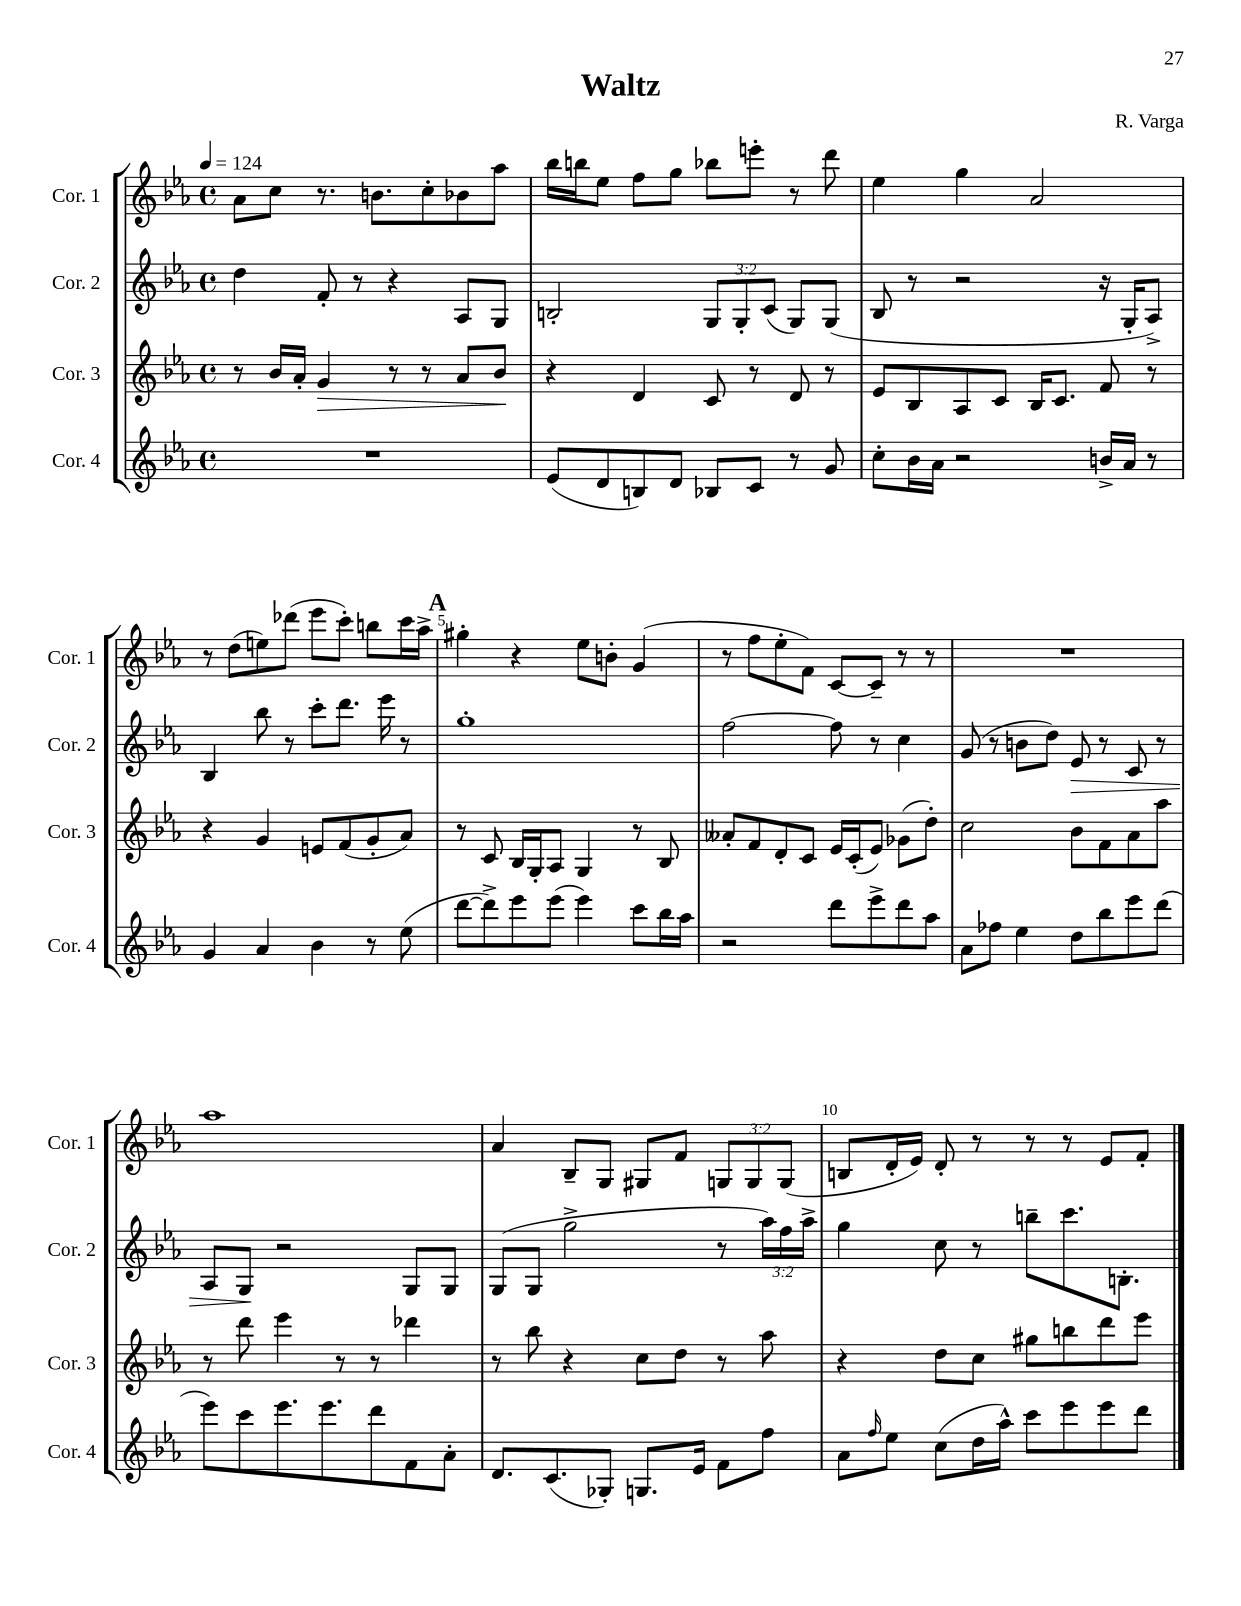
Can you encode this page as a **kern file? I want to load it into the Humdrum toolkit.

**kern	**kern	**dynam	**kern	**dynam	**kern
*part4	*part3	*part3	*part2	*part2	*part1
*staff4	*staff3	*staff3	*staff2	*staff2	*staff1
*I"Cor. 4	*I"Cor. 3	*	*I"Cor. 2	*	*I"Cor. 1
*I'Cor. 4	*I'Cor. 3	*	*I'Cor. 2	*	*I'Cor. 1
*clefG2	*clefG2	*	*clefG2	*	*clefG2
*k[b-e-a-]	*k[b-e-a-]	*	*k[b-e-a-]	*	*k[b-e-a-]
*M4/4	*M4/4	*	*M4/4	*	*M4/4
*met(c)	*met(c)	*	*met(c)	*	*met(c)
*MM124	*MM124	*	*MM124	*	*MM124
=1	=1	=1	=1	=1	=1
1r	8r	.	4dd\	.	8a-\L
.	16b-/LL	.	.	.	8cc\J
.	16a-'/JJ	.	.	.	.
!	!	!LO:HP:b	!	!	!
.	4g/	>	8f'/	.	8.r
.	.	.	8r	.	.
.	.	.	.	.	8.bn\L
.	8r	.	4r	.	.
.	8r	.	.	.	8cc'\
.	8a-/L	.	8A-/L	.	8b-X\
.	8b-/J	.	8G/J	.	8aa-\J
.	.	]	.	.	.
=2	=2	=2	=2	=2	=2
(8e-/L	4r	.	2Bn'/	.	16bb-\LL
.	.	.	.	.	16bbn\J
8d/	.	.	.	.	8ee-\J
8Bn/)	4d/	.	.	.	8ff\L
8d/J	.	.	.	.	8gg\J
8B-X/L	8c/	.	12G/L	.	8bb-X\L
.	.	.	12G'/	.	.
8c/J	8r	.	.	.	8eeen'\J
.	.	.	(12c/J	.	.
8r	8d/	.	8G/L)	.	8r
8g/	8r	.	(8G/J	.	8ddd\
=3	=3	=3	=3	=3	=3
8cc'\L	8e-/L	.	8B-/	.	4ee-\
16b-\L	8B-/	.	8r	.	.
16a-\JJ	.	.	.	.	.
2r	8A-/	.	2r	.	4gg\
.	8c/J	.	.	.	.
.	16B-/KL	.	.	.	2a-/
.	8.c/J	.	.	.	.
16bn^/LL	8f/	.	16r	.	.
16a-/JJ	.	.	16G'/KL	.	.
8r	8r	.	8A-^/J)	.	.
!!LO:LB:g=z
=4	=4	=4	=4	=4	=4
4g/	4r	.	4B-/	.	8r
.	.	.	.	.	(8dd\L
4a-/	4g/	.	8bb-\	.	8een\)
.	.	.	8r	.	(8ddd-X\J
4b-\	8en/L	.	8ccc'\L	.	8eee-\L
.	(8f/	.	8.ddd\J	.	8ccc'\J)
8r	8g'/	.	.	.	8bbn\L
.	.	.	16eee-\	.	.
(8ee-\	8a-/J)	.	8r	.	16ccc\L
.	.	.	.	.	16aa-^\JJ
!!LO:REH:place=s1:t=A
=5	=5	=5	=5	=5	=5
[8ddd\L	8r	.	1gg'	.	4gg#X'\
8ddd^\])	8c/	.	.	.	.
8eee-\	16B-/LL	.	.	.	4r
.	16G'/J	.	.	.	.
(8eee-\J	8A-/J	.	.	.	.
4eee-\)	4G/	.	.	.	8ee-\L
.	.	.	.	.	8bn'\J
8ccc\L	8r	.	.	.	(4g/
16bb-\L	8B-/	.	.	.	.
16aa-\JJ	.	.	.	.	.
=6	=6	=6	=6	=6	=6
2r	8a--X'/L	.	[2ff\	.	8r
.	8f/	.	.	.	8ff\L
.	8d'/	.	.	.	8ee-'\
.	8c/J	.	.	.	8f\J)
8ddd\L	16e-/LL	.	8ff\]	.	[8c/L
.	(16c'/J	.	.	.	.
8eee-^\	8e-/J)	.	8r	.	8c~/J]
8ddd\	(8g-X\L	.	4cc\	.	8r
8aa-\J	8dd'\J)	.	.	.	8r
=7	=7	=7	=7	=7	=7
8a-\L	2cc\	.	(8g/	.	1r
8ff-X\J	.	.	8r	.	.
4ee-\	.	.	8bn\L	.	.
.	.	.	8dd\J)	.	.
!	!	!	!	!LO:HP:b	!
8dd\L	8b-\L	.	8e-/	>	.
8bb-\	8f\	.	8r	.	.
8eee-\	8a-\	.	8c/	.	.
(8ddd\J	8aa-\J	.	8r	.	.
!!LO:LB:g=z
=8	=8	=8	=8	=8	=8
8eee-\L)	8r	.	8A-/L	.	1aa-
8ccc\	8ddd\	.	8G/J	.	.
8.eee-\	4eee-\	.	2r	]	.
8.eee-\	.	.	.	.	.
.	8r	.	.	.	.
8ddd\	8r	.	.	.	.
8f\	4ddd-X\	.	8G/L	.	.
8a-'\J	.	.	8G/J	.	.
=9	=9	=9	=9	=9	=9
8.d/L	8r	.	(8G/L	.	4a-/
.	8bb-\	.	8G/J	.	.
(8.c/	.	.	.	.	.
.	4r	.	2gg^\	.	8B-~/L
8G-X'/J)	.	.	.	.	8G/J
8.Gn/L	8cc\L	.	.	.	8G#X/L
.	8dd\J	.	.	.	8f/J
16e-/Jk	.	.	.	.	.
8f\L	8r	.	8r	.	12Gn/L
.	.	.	.	.	12G/
8ff\J	8aa-\	.	24aa-\LL)	.	.
.	.	.	24ff\	.	(12G/J
.	.	.	24aa-^\JJ	.	.
=10	=10	=10	=10	=10	=10
8a-\L	4r	.	4gg\	.	8Bn/L
16qqff/	.	.	.	.	.
8ee-\J	.	.	.	.	16d'/L
.	.	.	.	.	16e-/JJ)
(8cc\L	8dd\L	.	8cc\	.	8d'/
16dd\L	8cc\J	.	8r	.	8r
16aa-^^\JJ)	.	.	.	.	.
8ccc\L	8gg#X\L	.	8bbn~\L	.	8r
8eee-\	8bbn\	.	8.ccc\	.	8r
8eee-\	8ddd\	.	.	.	8e-/L
.	.	.	8.Bn'\J	.	.
8ddd\J	8eee-\J	.	.	.	8f'/J
==	==	==	==	==	==
*-	*-	*-	*-	*-	*-
